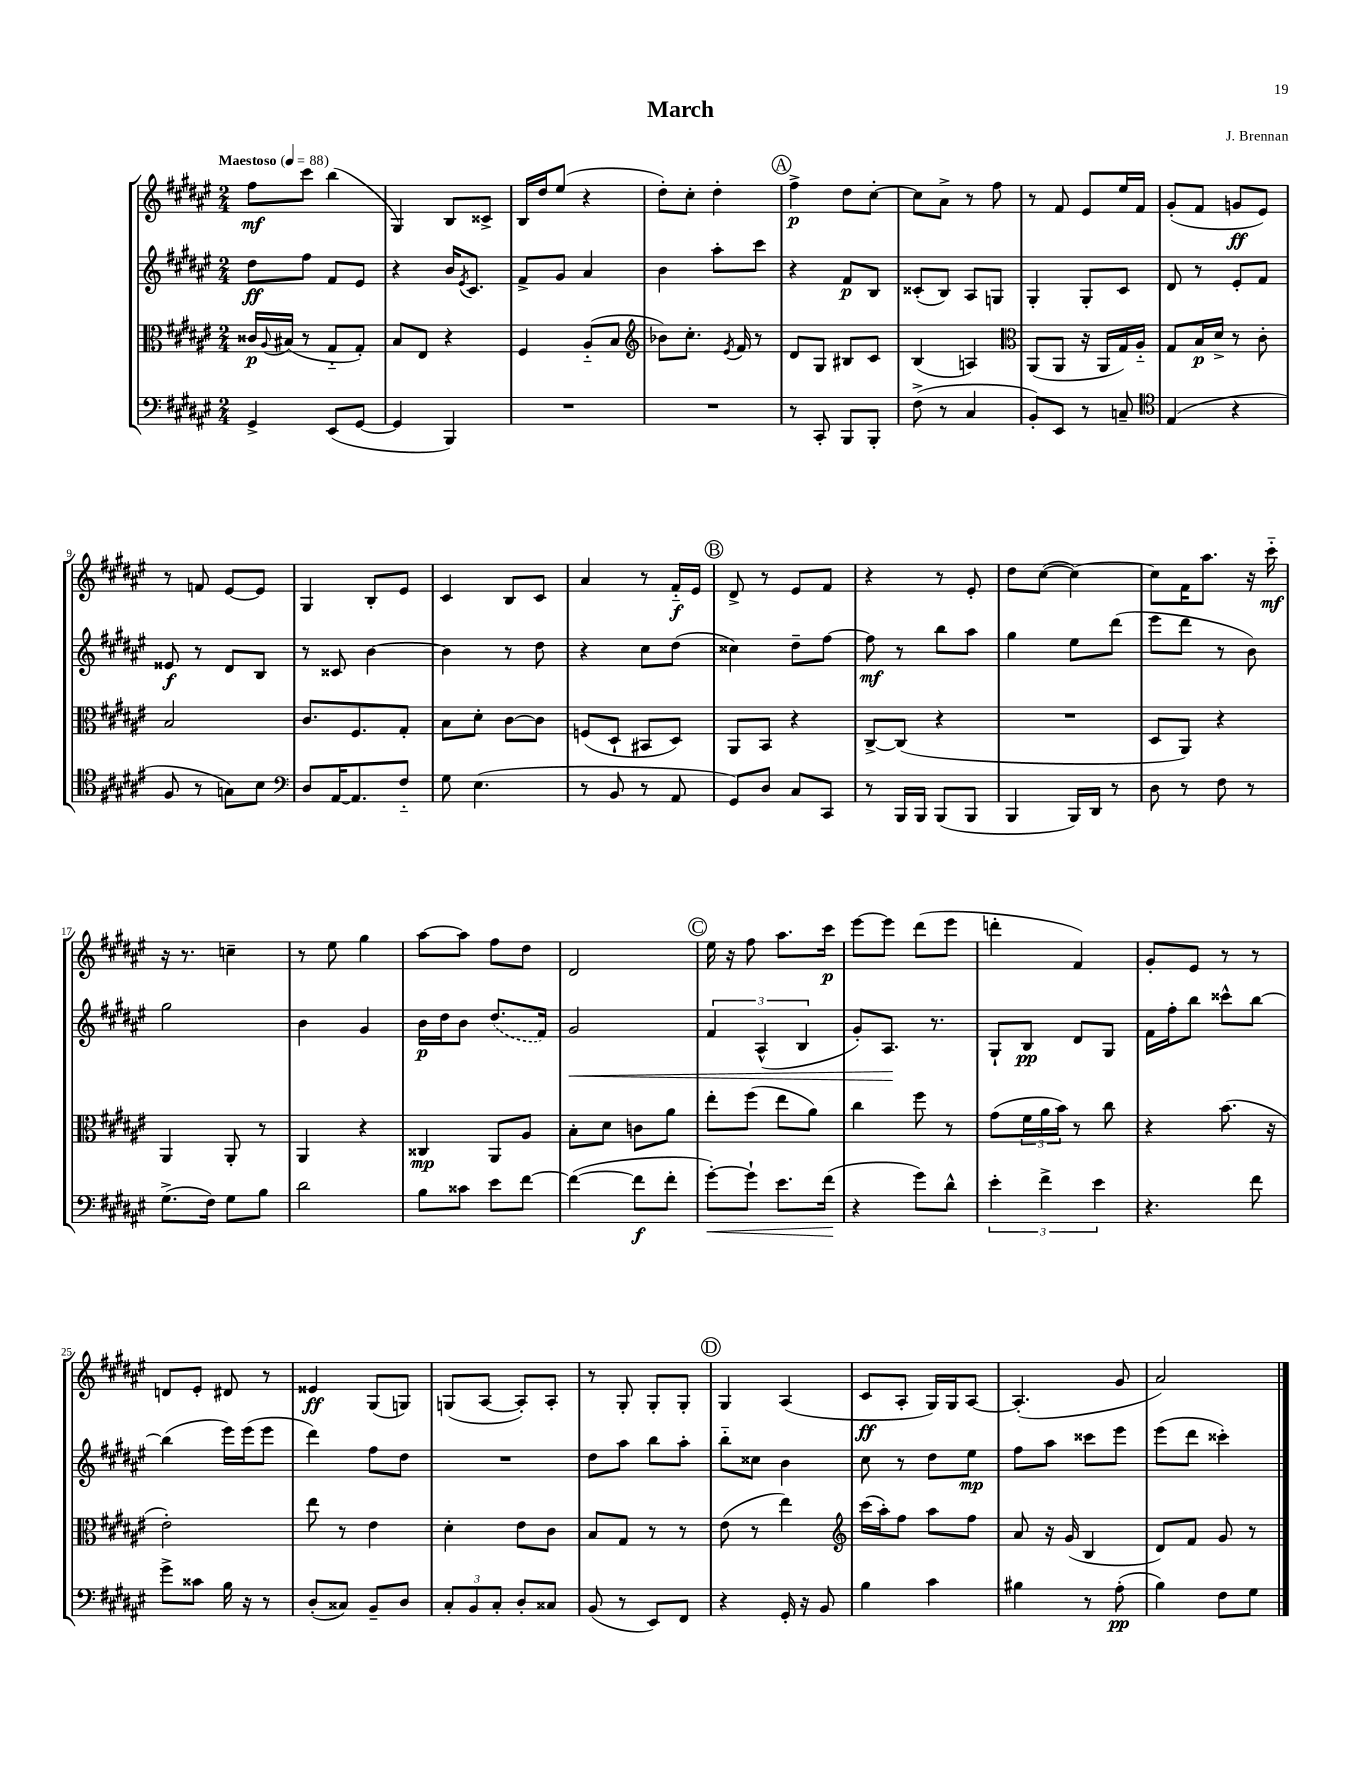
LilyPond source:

\header { title = "March" composer = "J. Brennan" }
<<
\new StaffGroup <<
\new Staff = "s0" {
    \clef treble \key fis \major \numericTimeSignature \time 2/4 \tempo "Maestoso" 4 = 88
    fis''8\mf cis'''8 b''4( |
    gis4) b8 cisis'8-> |
    b16 dis''16 eis''8( r4 |
    dis''8-.) cis''8-. dis''4-. |
    \mark \markup { \circle "A" } fis''4->\p dis''8 cis''8~-. |
    cis''8 ais'8-> r8 fis''8 |
    r8 fis'8 eis'8 eis''16 fis'16 |
    gis'8-.( fis'8 g'8\ff eis'8) |
    r8 f'8 eis'8~ eis'8 |
    gis4 b8-. eis'8 |
    cis'4 b8 cis'8 |
    ais'4 r8 fis'16-_\f eis'16 |
    \mark \markup { \circle "B" } dis'8-> r8 eis'8 fis'8 |
    r4 r8 eis'8-. |
    dis''8 cis''8~( cis''4~) |
    cis''8 fis'16 ais''8. r16 cis'''16-_\mf |
    r16 r8. c''4-- |
    r8 eis''8 gis''4 |
    ais''8~ ais''8 fis''8 dis''8 |
    dis'2 |
    \mark \markup { \circle "C" } eis''16 r16 fis''8 ais''8. cis'''16\p |
    eis'''8~ eis'''8 dis'''8( eis'''8 |
    d'''4-. fis'4) |
    gis'8-. eis'8 r8 r8 |
    d'8 eis'8-. dis'8 r8 |
    eisis'4\ff gis8( g8) |
    g8( ais8~ ais8-.) ais8-. |
    r8 gis8-. gis8-. gis8-. |
    \mark \markup { \circle "D" } gis4 ais4( |
    cis'8\ff ais8-. gis16) gis16 ais8~ |
    ais4.-.( gis'8 |
    ais'2) \bar "|." |
}
\new Staff = "s1" {
    \clef treble \key fis \major \numericTimeSignature \time 2/4
    dis''8\ff fis''8 fis'8 eis'8 |
    r4 b'16 \acciaccatura { eis'8 } cis'8. |
    fis'8-> gis'8 ais'4 |
    b'4 ais''8-. cis'''8 |
    \mark \markup { \circle "A" } r4 fis'8\p b8 |
    cisis'8-.( b8) ais8 g8 |
    gis4-. gis8-. cis'8 |
    dis'8 r8 eis'8-. fis'8 |
    eisis'8\f r8 dis'8 b8 |
    r8 cisis'8 b'4~ |
    b'4 r8 dis''8 |
    r4 cis''8 dis''8( |
    \mark \markup { \circle "B" } cisis''4) dis''8-- fis''8~ |
    fis''8\mf r8 b''8 ais''8 |
    gis''4 eis''8 dis'''8( |
    eis'''8 dis'''8 r8 b'8) |
    gis''2 |
    b'4 gis'4 |
    b'16\p dis''16 b'8 \once \slurDashed dis''8.( fis'16) |
    gis'2\< |
    \mark \markup { \circle "C" } \tuplet 3/2 { fis'4 ais4-^( b4 } |
    gis'8-.) ais8.\! r8. |
    gis8-! b8\pp dis'8 gis8 |
    fis'16 fis''16-. b''8 cisis'''8-^ b''8~ |
    b''4( eis'''16) eis'''16( eis'''8 |
    dis'''4) fis''8 dis''8 |
    R2 |
    dis''8 ais''8 b''8 ais''8-. |
    \mark \markup { \circle "D" } b''8-_ cisis''8 b'4 |
    cis''8 r8 dis''8 eis''8\mp |
    fis''8 ais''8 cisis'''8 eis'''8 |
    eis'''8( dis'''8 cisis'''4-.) \bar "|." |
}
\new Staff = "s2" {
    \clef alto \key fis \major \numericTimeSignature \time 2/4
    cisis'16\p \appoggiatura { ais8 } bis16( r8 gis8-_ gis8-.) |
    b8 eis8 r4 |
    fis4 ais8-_( b8 |
    \clef treble bes'8) cis''8.-. \acciaccatura { eis'8 } fis'16 r8 |
    \mark \markup { \circle "A" } dis'8 gis8 bis8 cis'8 |
    b4( a4) |
    \clef alto ais,8( ais,8 r16 ais,16 gis16) ais16-_ |
    gis8 b16\p dis'16-> r8 cis'8-. |
    b2 |
    cis'8. fis8. gis8-. |
    b8 dis'8-. cis'8~ cis'8 |
    f8( dis8-! bis,8 dis8) |
    \mark \markup { \circle "B" } ais,8 b,8 r4 |
    cis8~-> cis8( r4 |
    R2 |
    dis8 ais,8) r4 |
    ais,4 ais,8-. r8 |
    ais,4 r4 |
    cisis4\mp ais,8 ais8 |
    b8-. dis'8 c'8 ais'8 |
    \mark \markup { \circle "C" } eis''8-. fis''8( eis''8 ais'8) |
    cis''4 fis''8 r8 |
    gis'8( \tuplet 3/2 { fis'16 ais'16 b'16) } r8 cis''8 |
    r4 b'8.( r16 |
    eis'2-.) |
    eis''8 r8 eis'4 |
    dis'4-. eis'8 cis'8 |
    b8 gis8 r8 r8 |
    \mark \markup { \circle "D" } eis'8( r8 eis''4) |
    \clef treble cis'''16( ais''16-.) fis''8 ais''8 fis''8 |
    ais'8 r16 gis'16( b4 |
    dis'8) fis'8 gis'8 r8 \bar "|." |
}
\new Staff = "s3" {
    \clef bass \key fis \major \numericTimeSignature \time 2/4
    gis,4-> eis,8( gis,8~ |
    gis,4 b,,4) |
    R2 |
    R2 |
    \mark \markup { \circle "A" } r8 cis,8-. b,,8 b,,8-. |
    fis8->( r8 cis4 |
    b,8-.) eis,8 r8 c8-- |
    \clef tenor eis4( r4 |
    fis8 r8 g8) b8 |
    \clef bass dis8 ais,16~ ais,8. fis8-_ |
    gis8 eis4.( |
    r8 b,8 r8 ais,8 |
    \mark \markup { \circle "B" } gis,8) dis8 cis8 cis,8 |
    r8 b,,16 b,,16 b,,8( b,,8 |
    b,,4 b,,16) dis,16 r8 |
    dis8 r8 fis8 r8 |
    gis8.->( fis16) gis8 b8 |
    dis'2 |
    b8 cisis'8 eis'8 fis'8~ |
    fis'4~( fis'8\f fis'8-. |
    \mark \markup { \circle "C" } gis'8~-.\<) gis'8-! eis'8. fis'16\!( |
    r4 gis'8) dis'8-^ |
    \tuplet 3/2 { eis'4-. fis'4-> eis'4 } |
    r4. fis'8 |
    gis'8-> cisis'8 b16 r16 r8 |
    dis8-.( cisis8) b,8-- dis8 |
    \tuplet 3/2 { cis8-. b,8 cis8-. } dis8-. cisis8 |
    b,8( r8 eis,8) fis,8 |
    \mark \markup { \circle "D" } r4 gis,16-. r16 b,8 |
    b4 cis'4 |
    bis4 r8 ais8-.\pp( |
    b4) fis8 gis8 \bar "|." |
}
>>
>>
